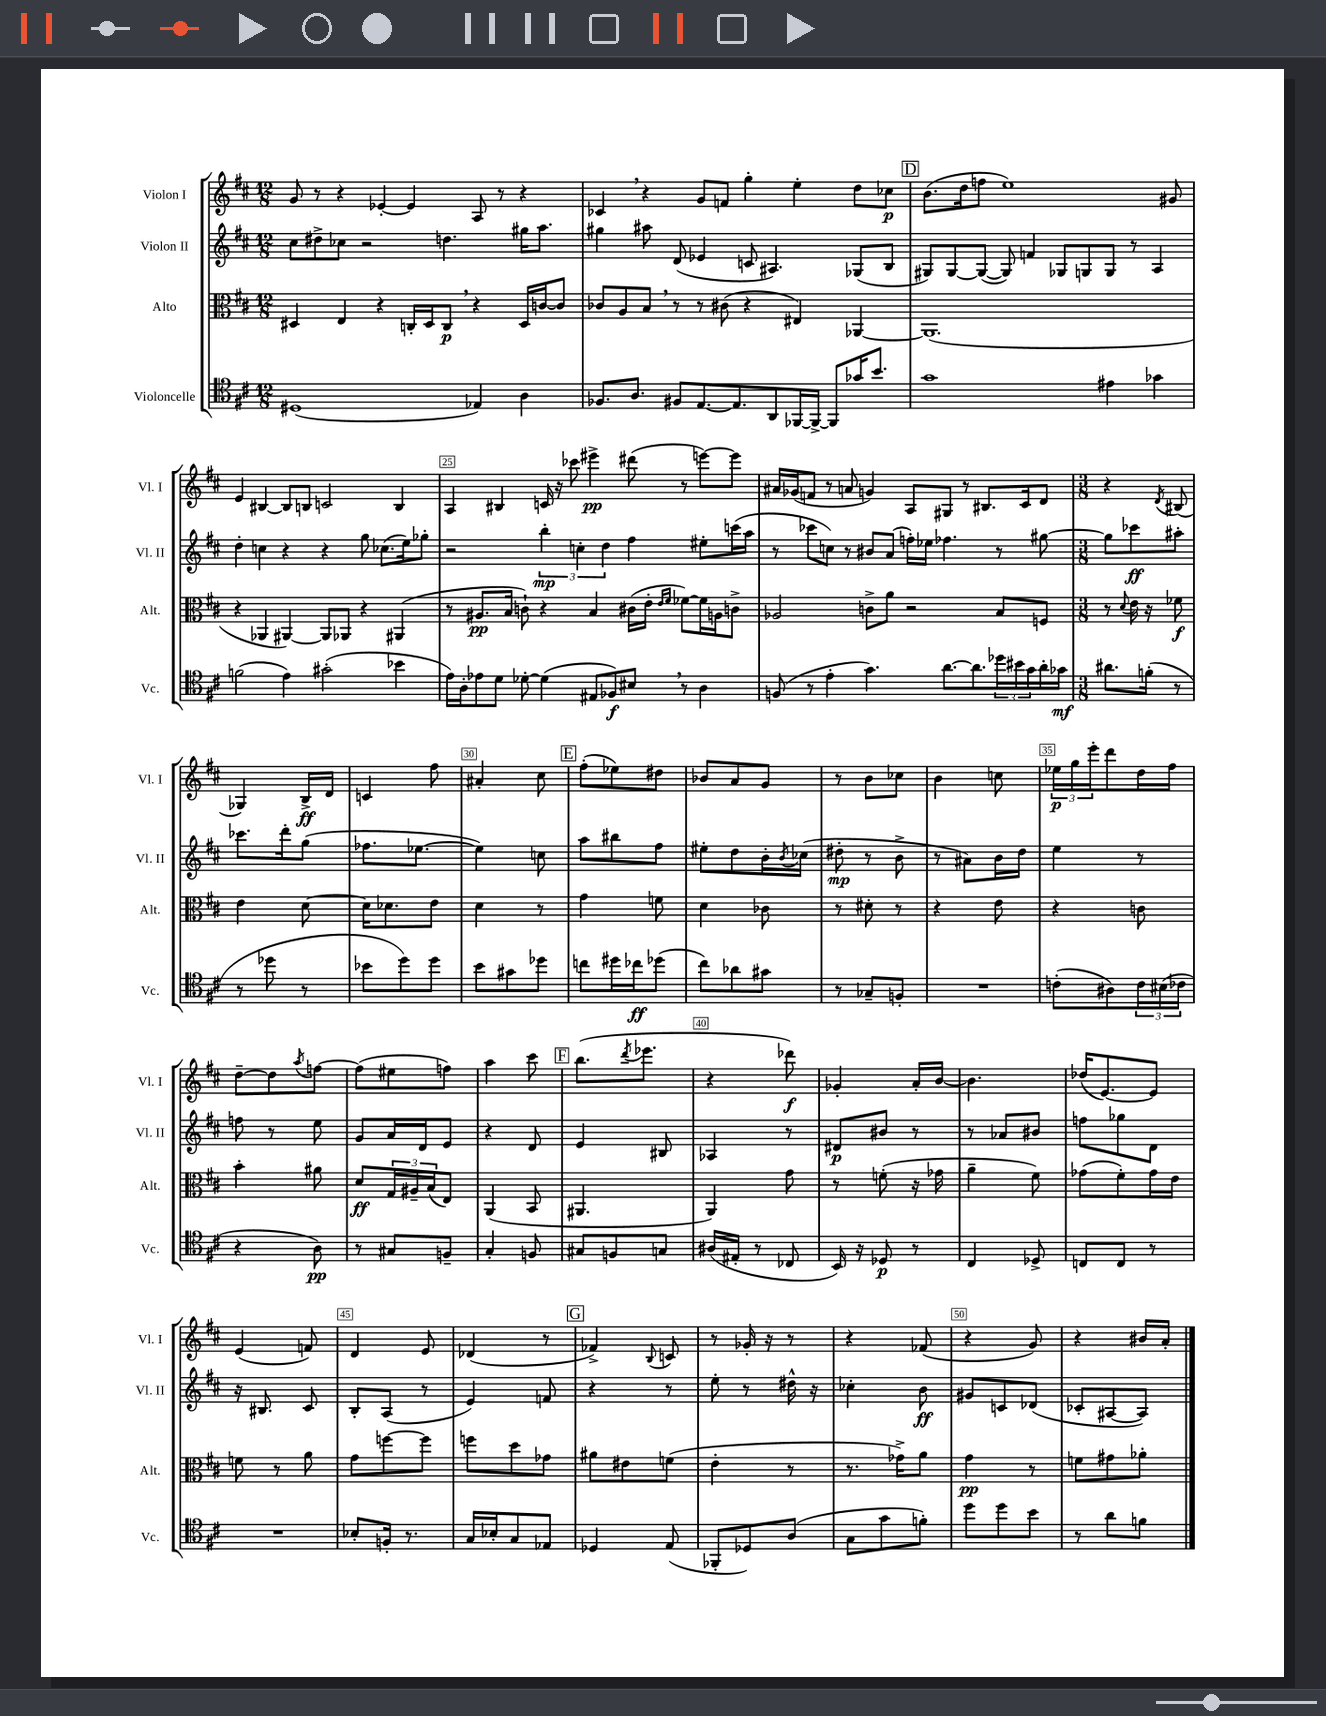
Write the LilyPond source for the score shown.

<<
\new StaffGroup <<
\new Staff = "s0" \with { instrumentName = "Violon I" shortInstrumentName = "Vl. I" } {
    \clef treble \key d \major \numericTimeSignature \time 12/8
    g'8 r8 r4 ees'4~-. ees'4 a8 r8 r4 |
    ces'4 \breathe r4 g'8 f'8 g''4-. e''4-. d''8 ces''8\p |
    \mark \markup { \box "D" } b'8.( d''16 f''8 e''1) gis'8 |
    e'4 bis4~ bis8 b8 c'2 b4 |
    a4 bis4 c'16 r16 ces'''8 eis'''4->\pp dis'''8( r8 e'''8~) e'''8 |
    ais'16 ges'16( f'8 r8 a'8 g'4) a8 gis8 r8 bis8. cis'16 d'8 |
    \numericTimeSignature \time 3/8 r4 \acciaccatura { d'8 } bis8( |
    ges4) b16->\ff d'16 |
    c'4 fis''8 |
    ais'4-. cis''8 |
    \mark \markup { \box "E" } fis''8-.( ees''8) dis''8 |
    bes'8 a'8 g'8 |
    r8 b'8 ces''8 |
    b'4 c''8 |
    \tuplet 3/2 { ees''16\p g''16 e'''16-. } d'''8 d''16 fis''16 |
    d''8~-- d''8 \acciaccatura { a''8 } f''8~ |
    f''8( eis''8 f''8) |
    a''4 cis'''8 |
    \mark \markup { \box "F" } b''8.( \acciaccatura { d'''8 } ees'''8. |
    r4 des'''8\f) |
    ges'4-. a'16-. b'16~ |
    b'4. |
    des''16( e'8.~) e'8 |
    e'4( f'8) |
    d'4 e'8 |
    des'4( r8 |
    \mark \markup { \box "G" } fes'4->) \appoggiatura { b8 } c'8 |
    r8 ges'16-. r16 r8 |
    r4 fes'8( |
    r4 g'8) |
    r4 bis'16 a'16-. \bar "|." |
}
\new Staff = "s1" \with { instrumentName = "Violon II" shortInstrumentName = "Vl. II" } {
    \clef treble \key d \major \numericTimeSignature \time 12/8
    cis''8 dis''8-> ces''8 r2 d''4. gis''16 a''8. |
    gis''4 ais''8 d'8( ees'4 c'8 ais4.) ges8( b8 |
    \mark \markup { \box "D" } gis8) gis8~ gis8~( gis8) f'4 ges8 g8 g8 r8 a4 |
    d''4-. c''4 r4 r4 g''8 ces''8.( e''16) ges''8-. |
    r2 \tuplet 3/2 { b''4-.\mp c''4-. d''4 } fis''4 eis''8-. c'''16( a''16 |
    r8 ces'''8 c''8) r8 bis'8 a'8( f''16-.) ees''16 fes''4. r8 gis''8~ |
    \numericTimeSignature \time 3/8 gis''8 ces'''8\ff ais''8-. |
    ces'''8. d'''16-. g''8( |
    fes''8. ees''8.~ |
    ees''4) c''8 |
    \mark \markup { \box "E" } a''8 bis''8 fis''8 |
    eis''8-. d''8 b'16-. \acciaccatura { b'8 } ces''16( |
    dis''8-.\mp r8 b'8-> |
    r8 ais'8) b'16 d''16 |
    e''4 r8 |
    f''8 r8 e''8 |
    g'8 a'16 d'16 e'8 |
    r4 d'8 |
    \mark \markup { \box "F" } e'4 bis8 |
    aes4 r8 |
    dis'8\p bis'8 r8 |
    r8 aes'8 bis'8 |
    f''8 ges''8 d'8 |
    r16 bis8. cis'8 |
    b8-. a8( r8 |
    e'4) f'8 |
    \mark \markup { \box "G" } r4 r8 |
    e''8-. r8 dis''16-^ r16 |
    ces''4-. b'8\ff |
    gis'8 c'8 des'8( |
    ces'8-. ais8~ ais8) \bar "|." |
}
\new Staff = "s2" \with { instrumentName = "Alto" shortInstrumentName = "Alt." } {
    \clef alto \key d \major \numericTimeSignature \time 12/8
    dis4 e4 r4 c16-. dis16 c8\p \breathe r4 dis16 c'16~ c'8 |
    ces'8 a8 b8 \breathe r8 r8 cis'8( r4 eis4) aes,4~ |
    \mark \markup { \box "D" } aes,1.( |
    r4 aes,4 ais,4~) ais,8 aes,8 r4 ais,4( |
    r8 ais8.\pp b16 c'8-!) r4 b4 cis'16( e'16-. \grace { e'16 fis'16 } fes'8~) fes'16 a16 c'8-> |
    aes2 c'8-> a'8 r2 b8 f8 |
    \numericTimeSignature \time 3/8 r8 \appoggiatura { d'8 } e'16 r16 fes'8\f |
    e'4 d'8~ |
    d'16 des'8. e'8 |
    d'4 r8 |
    \mark \markup { \box "E" } g'4 f'8 |
    d'4 ces'8 |
    r8 dis'8-. r8 |
    r4 e'8 |
    r4 c'8 |
    b'4-. ais'8 |
    d'8\ff \tuplet 3/2 { g16 ais16-- b16( } e8) |
    a,4( b,8 |
    \mark \markup { \box "F" } ais,4. |
    a,4) g'8 |
    r8 f'8-.( r16 ges'16 |
    a'4-- fis'8) |
    ges'8( fis'8-.) ges'16 e'16 |
    f'8 r8 a'8 |
    g'8 f''8~ f''8 |
    f''8 d''8 ges'8 |
    \mark \markup { \box "G" } ais'8 eis'8 f'8( |
    e'4-. r8 |
    r8. ges'16->) a'8 |
    g'4\pp r8 |
    f'8 gis'8 aes'8-. \bar "|." |
}
\new Staff = "s3" \with { instrumentName = "Violoncelle" shortInstrumentName = "Vc." } {
    \clef tenor \key d \major \numericTimeSignature \time 12/8
    dis1( ees4) a4 |
    fes8. a8. fis8 e8.~ e8. a,8 fes,16~ fes,16~-> fes,8 ges'16 b'8. |
    \mark \markup { \box "D" } g'1 eis'4 ges'4 |
    f'2( e'4) gis'2-.( bes'4 |
    e'16) a16-. ees'8 d'8 des'8~-. des'4( eis8 fes8\f) bis8 \breathe r8 a4 |
    f8( r8 e'4-. g'4.) a'8.~ a'8. \tuplet 3/2 { des''16 bis'16 g'16 } a'16-. ges'16\mf |
    \numericTimeSignature \time 3/8 ais'8. f'16-.( r8 |
    r8 des''8 r8 |
    bes'8 d''8) d''8 |
    b'8 gis'8 des''8 |
    \mark \markup { \box "E" } c''8 dis''16 ces''16\ff des''8( |
    cis''8) aes'8 gis'8 |
    r8 ges8-- f8-. |
    R4. |
    c'8-.( ais8) \tuplet 3/2 { c'16 bis16( ces'16 } |
    r4 a8\pp) |
    r8 gis8 f8-- |
    g4-. f8 |
    \mark \markup { \box "F" } gis8 f8 g8 |
    ais16( eis16-. r8 ces8 |
    b,16) r16 des8\p r8 |
    cis4 des8-> |
    c8 c8 r8 |
    R4. |
    bes8-. f16-. r8. |
    g16 bes16-. g8 ees8 |
    \mark \markup { \box "G" } des4 e8( |
    fes,8-. des8) a8( |
    g8 g'8 f'8-.) |
    d''8 d''8 b'8 |
    r8 a'8 f'8 \bar "|." |
}
>>
>>
\layout { \context { \Score currentBarNumber = #21 \override BarNumber.break-visibility = ##(#f #t #t) barNumberVisibility = #(every-nth-bar-number-visible 5) \override BarNumber.stencil = #(make-stencil-boxer 0.1 0.3 ly:text-interface::print) } }
